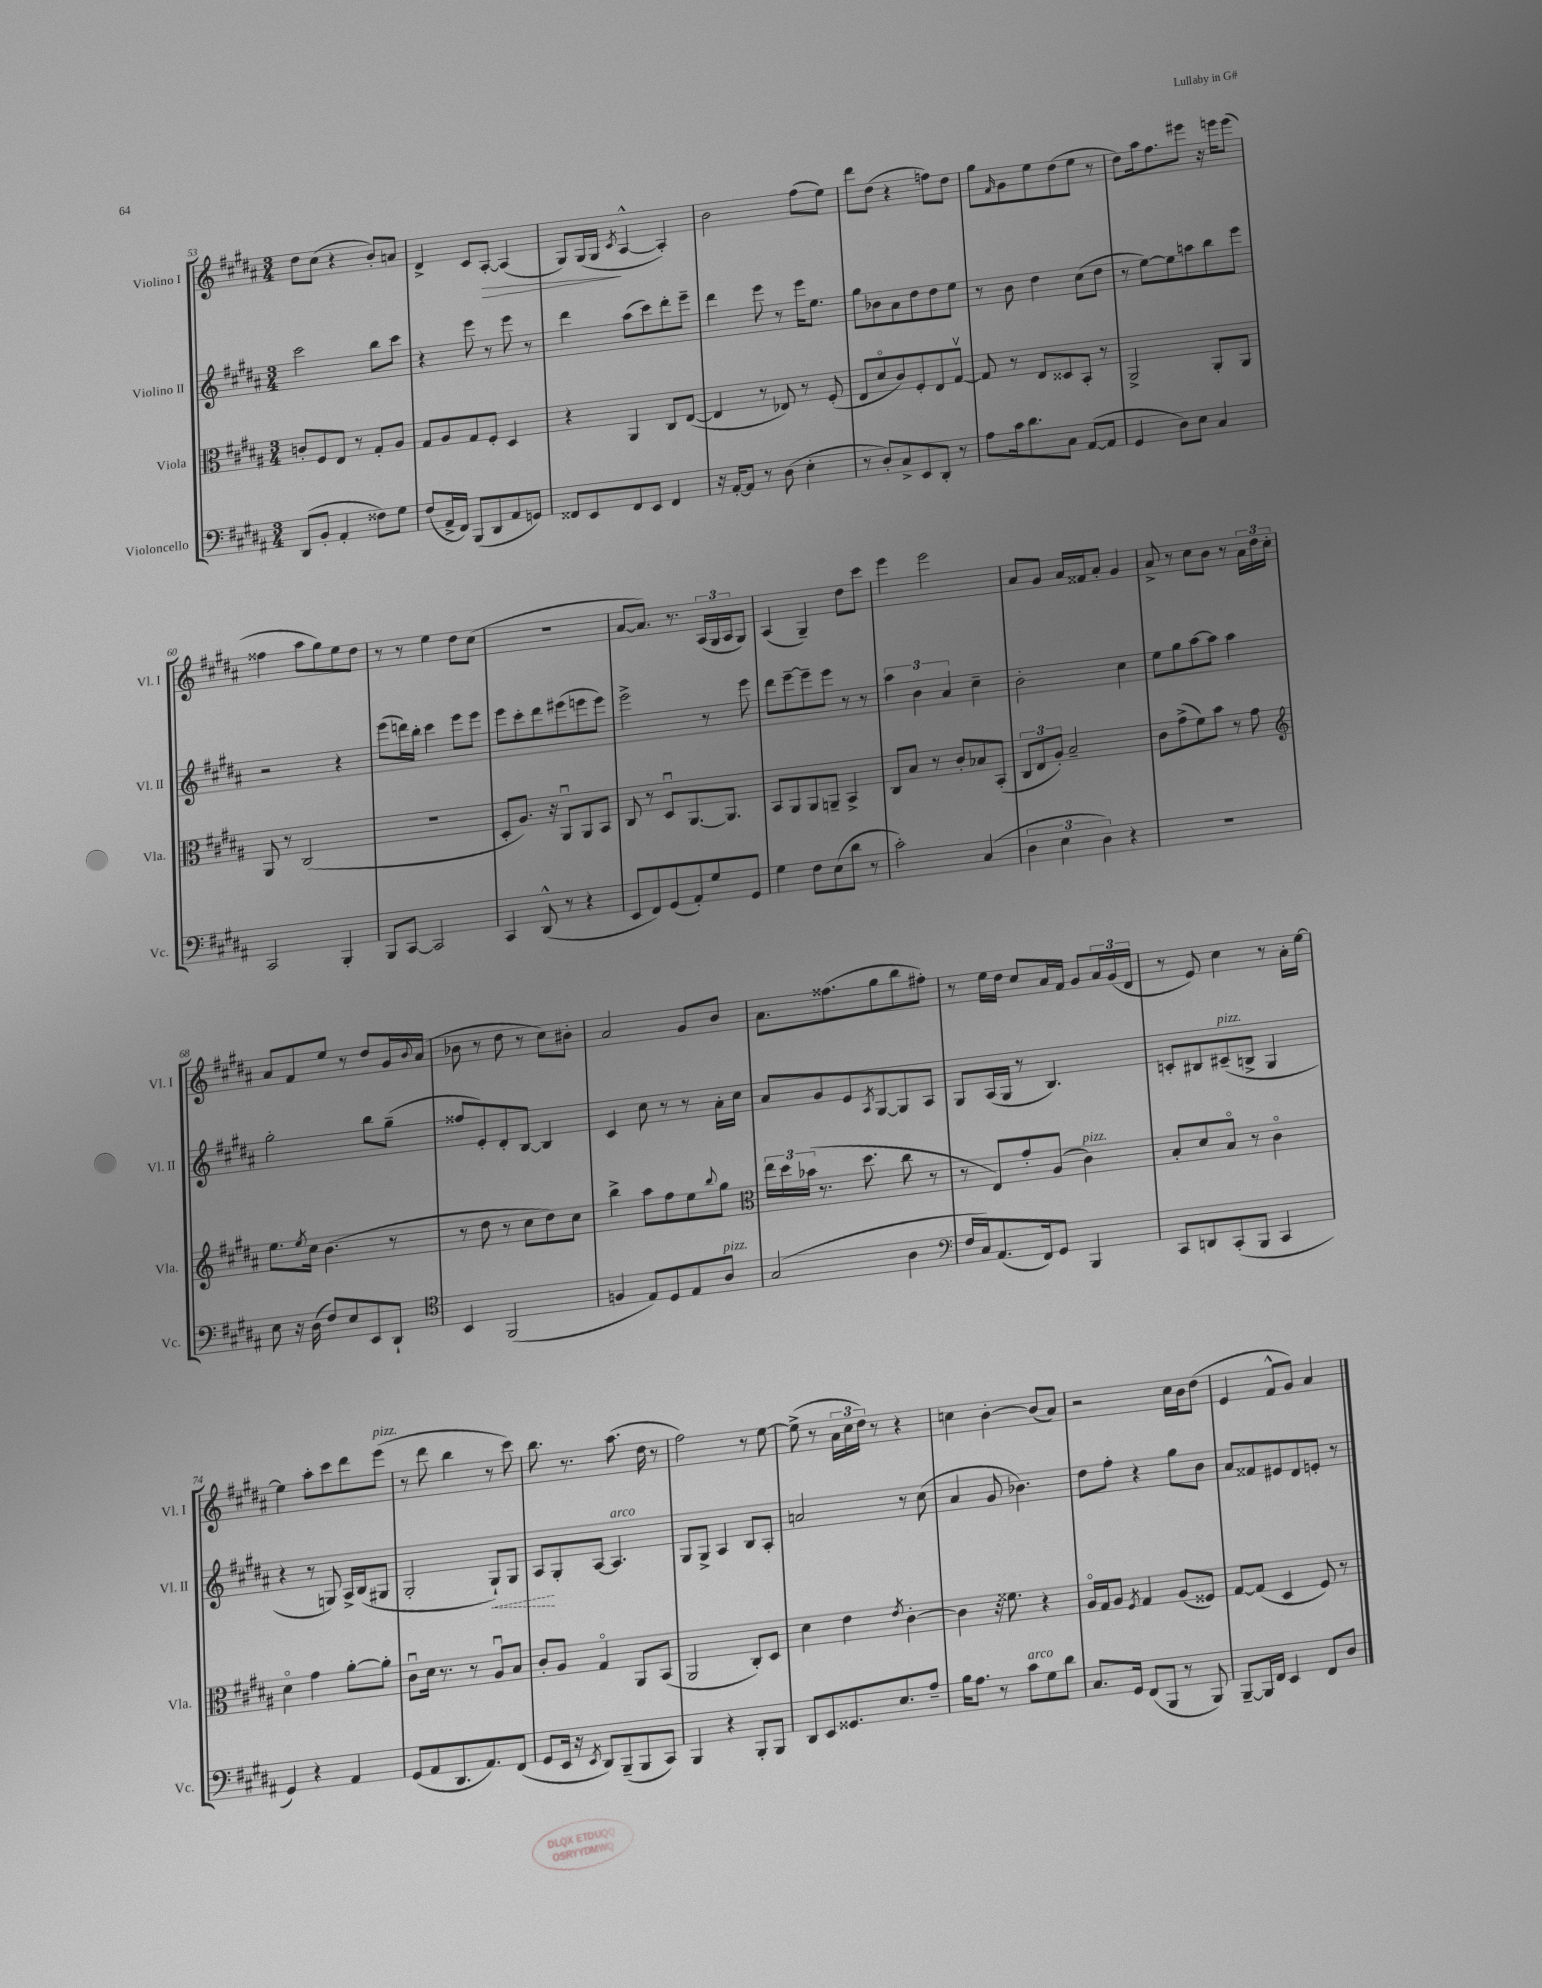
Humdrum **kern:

**kern	**kern	**kern	**dynam	**kern	**dynam
*part4	*part3	*part2	*part2	*part1	*part1
*staff4	*staff3	*staff2	*staff2	*staff1	*staff1
*I"Violoncello	*I"Viola	*I"Violino II	*	*I"Violino I	*
*I'Vc.	*I'Vla.	*I'Vl. II	*	*I'Vl. I	*
*clefF4	*clefC3	*clefG2	*	*clefG2	*
*k[f#c#g#d#a#]	*k[f#c#g#d#a#]	*k[f#c#g#d#a#]	*	*k[f#c#g#d#a#]	*
*M3/4	*M3/4	*M3/4	*	*M3/4	*
=53	=53	=53	=53	=53	=53
(8DD#/L	8cn'/L	2ccc#\	.	8dd#\L	.
8BB'/J	8F#/	.	.	(8cc#\J	.
4AA#'/	8E/J	.	.	4r	.
.	8r	.	.	.	.
8F##X\L)	8G#'/L	8bb\L	.	8b'/L)	.
8G#\J	8A#/J	8ccc#\J	.	8an/J	.
=54	=54	=54	=54	=54	=54
(8F#/L	8G#/L	4r	.	4d#^/	.
16AA#^/L	8A#/	.	.	.	.
16FF#/JJ)	.	.	.	.	.
(8BBB/L	8G#/	8eee\	.	8c#/L	.
!	!	!	!	!	!LO:HP:b
8DD#/	8F#'/J	8r	.	[8A#'/J	>
8AA#/	4D#/	8eee\	.	(4A#/]	.
8GGn/J)	.	8r	.	.	.
=55	=55	=55	=55	=55	=55
8FF##X/L	4r	4ddd#\	.	8G#/L)	.
8EE/	.	.	.	(16G#/L	.
.	.	.	.	16G#/JJ	.
.	.	.	.	8qc#/	.
8FF##/	4AA#/	(8aa#\L	.	[4A#^^/	]
8EE/J	.	8ccc#\)	.	.	.
4FF##/	8C#/L	8ddd#'\	.	4A#'/])	.
.	([8E/J	8eee~\J	.	.	.
=56	=56	=56	=56	=56	=56
16r	4E/]	4ddd#\	.	2b\	.
[16AA#'/KL	.	.	.	.	.
8AA#/J]	.	.	.	.	.
8r	8r	8eee\	.	.	.
(8D#\	8E-X/)	8r	.	.	.
4E'\	8r	16eee\KL	.	(8ff#\L	.
.	.	8.ee\J	.	.	.
.	(8F#'/	.	.	8ee\J)	.
=57	=57	=57	=57	=57	=57
8r	8E/L	8gg#\L	.	8ddd#\L	.
8D#'/L)	8d#/	8b-X\	.	(8dd#\J	.
8C#^/	8c#/)	8a#\	.	4r	.
8EE/	8F#'/	8dd#\	.	.	.
8DD#'/J	8E/	8dd#\	.	8ffn\L)	.
8r	[8G#v/J	8ee\J	.	8dd#\J	.
=58	=58	=58	=58	=58	=58
8A#\L	8G#/]	8r	.	8gg#\L	.
.	.	.	.	16qqf#/	.
16c#\k	8r	8b\	.	8g#\	.
8.d#\	.	.	.	.	.
.	8E/L	4dd#\	.	8ee\	.
8C#\J	8D##X/	.	.	(8dd#\	.
([8AA#/L	8BB'/J	(8cc#\L	.	8ee\J	.
8AA#/J]	8r	8dd#\J	.	8r	.
=59	=59	=59	=59	=59	=59
4GG#/	2AA#^/	8r	.	8dd#\L)	.
.	.	[8ee\L)	.	16aa#\k	.
.	.	.	.	8.ff#\	.
8D#\L)	.	8ee\]	.	.	.
8E\J	.	8aan\	.	8eee#X\J	.
4C#/	8AA#'/L	8bb\	.	16r	.
.	.	.	.	16eeen\KL	.
.	8AA#/J	8eee\J	.	(8eee\J	.
!!LO:LB:g=z
=60	=60	=60	=60	=60	=60
2CC#/	8AA#/	2r	.	4ff##X\	.
.	8r	.	.	.	.
.	(2C#/	.	.	8aa#\L	.
.	.	.	.	8gg#\)	.
4BBB'/	.	4r	.	8ee\	.
.	.	.	.	8dd#\J	.
=61	=61	=61	=61	=61	=61
8BBB/L	2.r	(8eee\L	.	8r	.
[8CC#/J	.	16dddn\L)	.	8r	.
.	.	16bb'\JJ	.	.	.
2CC#/]	.	4ccc#\	.	4ee\	.
.	.	8eee\L	.	8dd#\L	.
.	.	8eee\J	.	(8cc#\J	.
=62	=62	=62	=62	=62	=62
4CC#/	8D#'/L	8eee\L	.	2.r	.
.	8.A#/J)	8ccc#'\	.	.	.
(8DD#^^/	.	8ddd#\	.	.	.
.	16r	.	.	.	.
8r	8AA#u/L	(8eee#X\	.	.	.
4r	8AA#/	8eeen\	.	.	.
.	8BB/J	8eee\J)	.	.	.
=63	=63	=63	=63	=63	=63
8EE/L	8C#/	2eee^\	.	[8a#/L	.
8FF#/)	8r	.	.	8.a#/J])	.
(8GG#/	8D#u/L	.	.	.	.
.	.	.	.	8.r	.
8AA#'/)	[8.AA#/	.	.	.	.
8G#/	.	8r	.	(24A#/LL	.
.	.	.	.	24G#/	.
.	8.AA#/J]	.	.	.	.
.	.	.	.	24A#/J	.
8GG#/J	.	8eee\	.	8G#/J)	.
=64	=64	=64	=64	=64	=64
4G#\	8BB/L	8ddd#\L	.	(4A#/	.
.	8AA#/	[8eee~\	.	.	.
8F#\L	8AA#/	8eee~\]	.	4G#~/)	.
(8E\	8AAn~/J	8eee\J	.	.	.
8d#\J	4BB^/	8r	.	8dd#\L	.
8r	.	8r	.	8ccc#\J	.
=65	=65	=65	=65	=65	=65
2c#'\)	8C#/L	6aa#\	.	4eee\	.
.	8B/J	.	.	.	.
.	.	6b\	.	.	.
.	8r	.	.	2eee\	.
.	.	6a#/	.	.	.
.	8c#'/L	.	.	.	.
(4C#/	8B-X/	4cc#~\	.	.	.
.	(8BB'/J	.	.	.	.
=66	=66	=66	=66	=66	=66
6D#\	12C#/L	2b'\	.	8a#/L	.
.	12E/	.	.	.	.
.	.	.	.	8g#/J	.
6E\	12A#'/J)	.	.	.	.
.	2B~/	.	.	16a#/LL	.
.	.	.	.	16f##X/J	.
6D#\)	.	.	.	.	.
.	.	.	.	8a#'/J	.
4r	.	4cc#\	.	4g#/	.
=67	=67	=67	=67	=67	=67
2.r	8c#\L	8ee\L	.	8a#^/	.
.	(8g#^\	8gg#\	.	8r	.
.	8f#\)	[8aa#\	.	8cc#\L	.
.	8b\J	8aa#\J]	.	8b\J	.
.	8r	4aa#\	.	8r	.
.	8g#\	.	.	24a#\LL	.
.	.	.	.	24dd#\	.
.	.	.	.	24cc#'\JJ	.
!!LO:LB:g=z
=68	=68	=68	=68	=68	=68
*	*clefG2	*	*	*	*
8E\	8.ee\L	2gg#'\	.	8a#/L	.
16r	.	.	.	8f#/	.
.	8qee/	.	.	.	.
(16D#\	16cc#\Jk	.	.	.	.
8F#/L)	(4.b\	.	.	8ee/J	.
8E/	.	.	.	8r	.
8EE/	.	8bb\L	.	8dd#/L	.
8DD#`/J	8r	(8gg#~\J	.	16g#/L	.
.	.	.	.	8qqb/	.
.	.	.	.	(16a#/JJ	.
=69	=69	=69	=69	=69	=69
*clefC4	*	*	*	*	*
4BB/	8r	8ff##X/L	.	8b-X\	.
.	8dd#\	8e'/)	.	8r	.
(2FF#/	8r	8d#'/	.	8dd#\	.
.	8cc#\L	[8B/J	.	8r	.
.	8dd#\)	4B/]	.	8cc#\L)	.
.	8cc#\J	.	.	8b#X'\J	.
=70	=70	=70	=70	=70	=70
4Fn/	4bb^\	4c#/	.	2a#/	.
8E/L)	8aa#\L	8cc#\	.	.	.
8D#/	8ff#\	8r	.	.	.
8E/	8ee\	8r	.	8g#/L	.
.	8qqbb/	.	.	.	.
!LO:TX:a:i:t=pizz.	!	!	!	!	!
8A#/J	8gg#\J	16a#'\LL	.	8b/J	.
.	.	16cc#\JJ	.	.	.
=71	=71	=71	=71	=71	=71
*	*clefC3	*	*	*	*
(2G#/	24ee\LL	8a#/L	.	8.a#\L	.
.	24dd#\	.	.	.	.
.	(24b-X\JJ	.	.	.	.
.	8.r	8g#/	.	.	.
.	.	.	.	(8.ff##X\	.
.	.	8e/	.	.	.
.	8.dd#\	.	.	.	.
.	.	8qA#/	.	.	.
.	.	[8G#/	.	8gg#\	.
4A#\	8cc#\	8G#/]	.	8bb\	.
.	8r	8A#/J	.	8ff#X'\J)	.
=72	=72	=72	=72	=72	=72
*clefF4	*	*	*	*	*
16F#/LL	8r	8G#/L	.	8r	.
16C#/J)	.	.	.	.	.
(8.AA#/	8E/L)	(16A#/L	.	16ee\LL	.
.	.	16G#/JJ	.	16dd#\JJ	.
.	8g#'/	8r	.	8cc#/L	.
16FF#/k)	.	.	.	.	.
8GG#/J	(8A#/J	4.B/)	.	16a#/L	.
.	.	.	.	16f#/JJ	.
!	!LO:TX:a:i:t=pizz.	!	!	!	!
4BBB/	4c#\)	.	.	8g#/L	.
.	.	.	.	24a#/L	.
.	.	.	.	(24g#/	.
.	.	.	.	24d#/JJ	.
=73	=73	=73	=73	=73	=73
8CC#/L	8B'/L	8cn'/L	.	8r	.
8DDn/	8d#/	8B#X/	.	8e/)	.
!	!	!LO:TX:a:i:t=pizz.	!	!	!
(8CC#'/	8B/J	(8c#X~/	.	4cc#\	.
8BBB/J	8r	8Bn^/J	.	.	.
4CC#/	4c#\	4G#/	.	8r	.
.	.	.	.	16a#'\LL	.
.	.	.	.	[16ee\JJ	.
!!LO:LB:g=z
=74	=74	=74	=74	=74	=74
4GG#/)	4d#\	4r	.	4ee\]	.
4r	4g#\	8r	.	8aa#'\L	.
.	.	8Gn/)	.	8ccc#\	.
4AA#/	[8a#'\L	16A#^/LL	.	8ddd#\	.
.	.	(16B/J	.	.	.
!	!	!	!	!LO:TX:a:i:t=pizz.	!
.	8a#'\J]	8G#X/J	.	(8eee\J	.
=75	=75	=75	=75	=75	=75
(8GG#/L	8c#u\L	2G#'/	.	8r	.
8AA#/	16d#\Jk	.	.	8ddd#\	.
.	8.r	.	.	.	.
8.DD#/	.	.	.	4bb\	.
.	8r	.	.	.	.
8.AA#/)	.	.	.	.	.
!	!	!	!LO:HP:b	!	!
.	8A#u/L	8G#`/L)	<	8r	.
(8FF#/J	8B/J	8G#/J	.	8ccc#\)	.
=76	=76	=76	=76	=76	=76
8GG#/L	8c#'/L	8A#/L	.	8.bb\	.
16EE/Jk	8A#/J	8G#'/	[	.	.
16r	.	.	.	8.r	.
8qEE/	.	.	.	.	.
8DD#/L)	4G#/	[8A#/J	.	.	.
!	!	!LO:TX:a:i:t=arco	!	!	!
(8BBB~/	.	4.A#/]	.	(8.aa#\	.
8BBB/	8AA#/L	.	.	.	.
.	.	.	.	16dd#\	.
8CC#/J)	(8BB/J	.	.	8r	.
=77	=77	=77	=77	=77	=77
4BBB/	2AA#/	8G#/L	.	2ff#\)	.
.	.	8G#^/J	.	.	.
4r	.	4A#/	.	.	.
8BBB'/L	8C#'/L)	8B/L	.	8r	.
8BBB/J	8D#/J	8A#'/J	.	[8ee\	.
=78	=78	=78	=78	=78	=78
8DD#/L	4d#\	2an/	.	(8ee^\]	.
8EE/	.	.	.	8r	.
8.GG##X/	4e\	.	.	24a#\LL	.
.	.	.	.	24cc#\	.
.	.	.	.	24dd#\JJ)	.
.	.	.	.	8r	.
8.E/	.	.	.	.	.
.	8qe/	.	.	.	.
.	[4c#'\	8r	.	4r	.
8A#~/J	.	(8cc#\	.	.	.
=79	=79	=79	=79	=79	=79
16B\KL	4c#\]	4a#/	.	4ccn\	.
8.A#\J	.	.	.	.	.
8r	16r	8g#/	.	[4b'\	.
.	8.f##X\	.	.	.	.
!LO:TX:a:i:t=arco	!	!	!	!	!
8c#\L	.	4.b-X\)	.	.	.
8G#\	4r	.	.	(8b/L]	.
8d#\J	.	.	.	8a#/J)	.
=80	=80	=80	=80	=80	=80
8.C#/L	16A#/LL	8dd#\L	.	2r	.
.	16G#/J	.	.	.	.
.	8A#/J	8ff#'\J	.	.	.
16GG#/Jk	.	.	.	.	.
.	8qF#/	.	.	.	.
(8FF#/L	4G#/	4r	.	.	.
8BBB/J	.	.	.	.	.
8r	(8A#/L	8gg#\L	.	16cc#\LL	.
.	.	.	.	16b\J	.
8BBB/)	8F##X/J)	8b\J	.	(8dd#\J	.
=81	=81	=81	=81	=81	=81
[8BBB~/L	[8G#/L	8a#/L	.	4e/	.
16BBB/L]	(8G#/J]	8f##X/	.	.	.
16FF#/JJ	.	.	.	.	.
4EE/	4D#/	8e#X/	.	8f#^^/L	.
.	.	8d#/	.	8g#/J)	.
8FF#/L	8F#/)	8en'/J	.	4a#/	.
8D#/J	8r	8r	.	.	.
==	==	==	==	==	==
*-	*-	*-	*-	*-	*-
